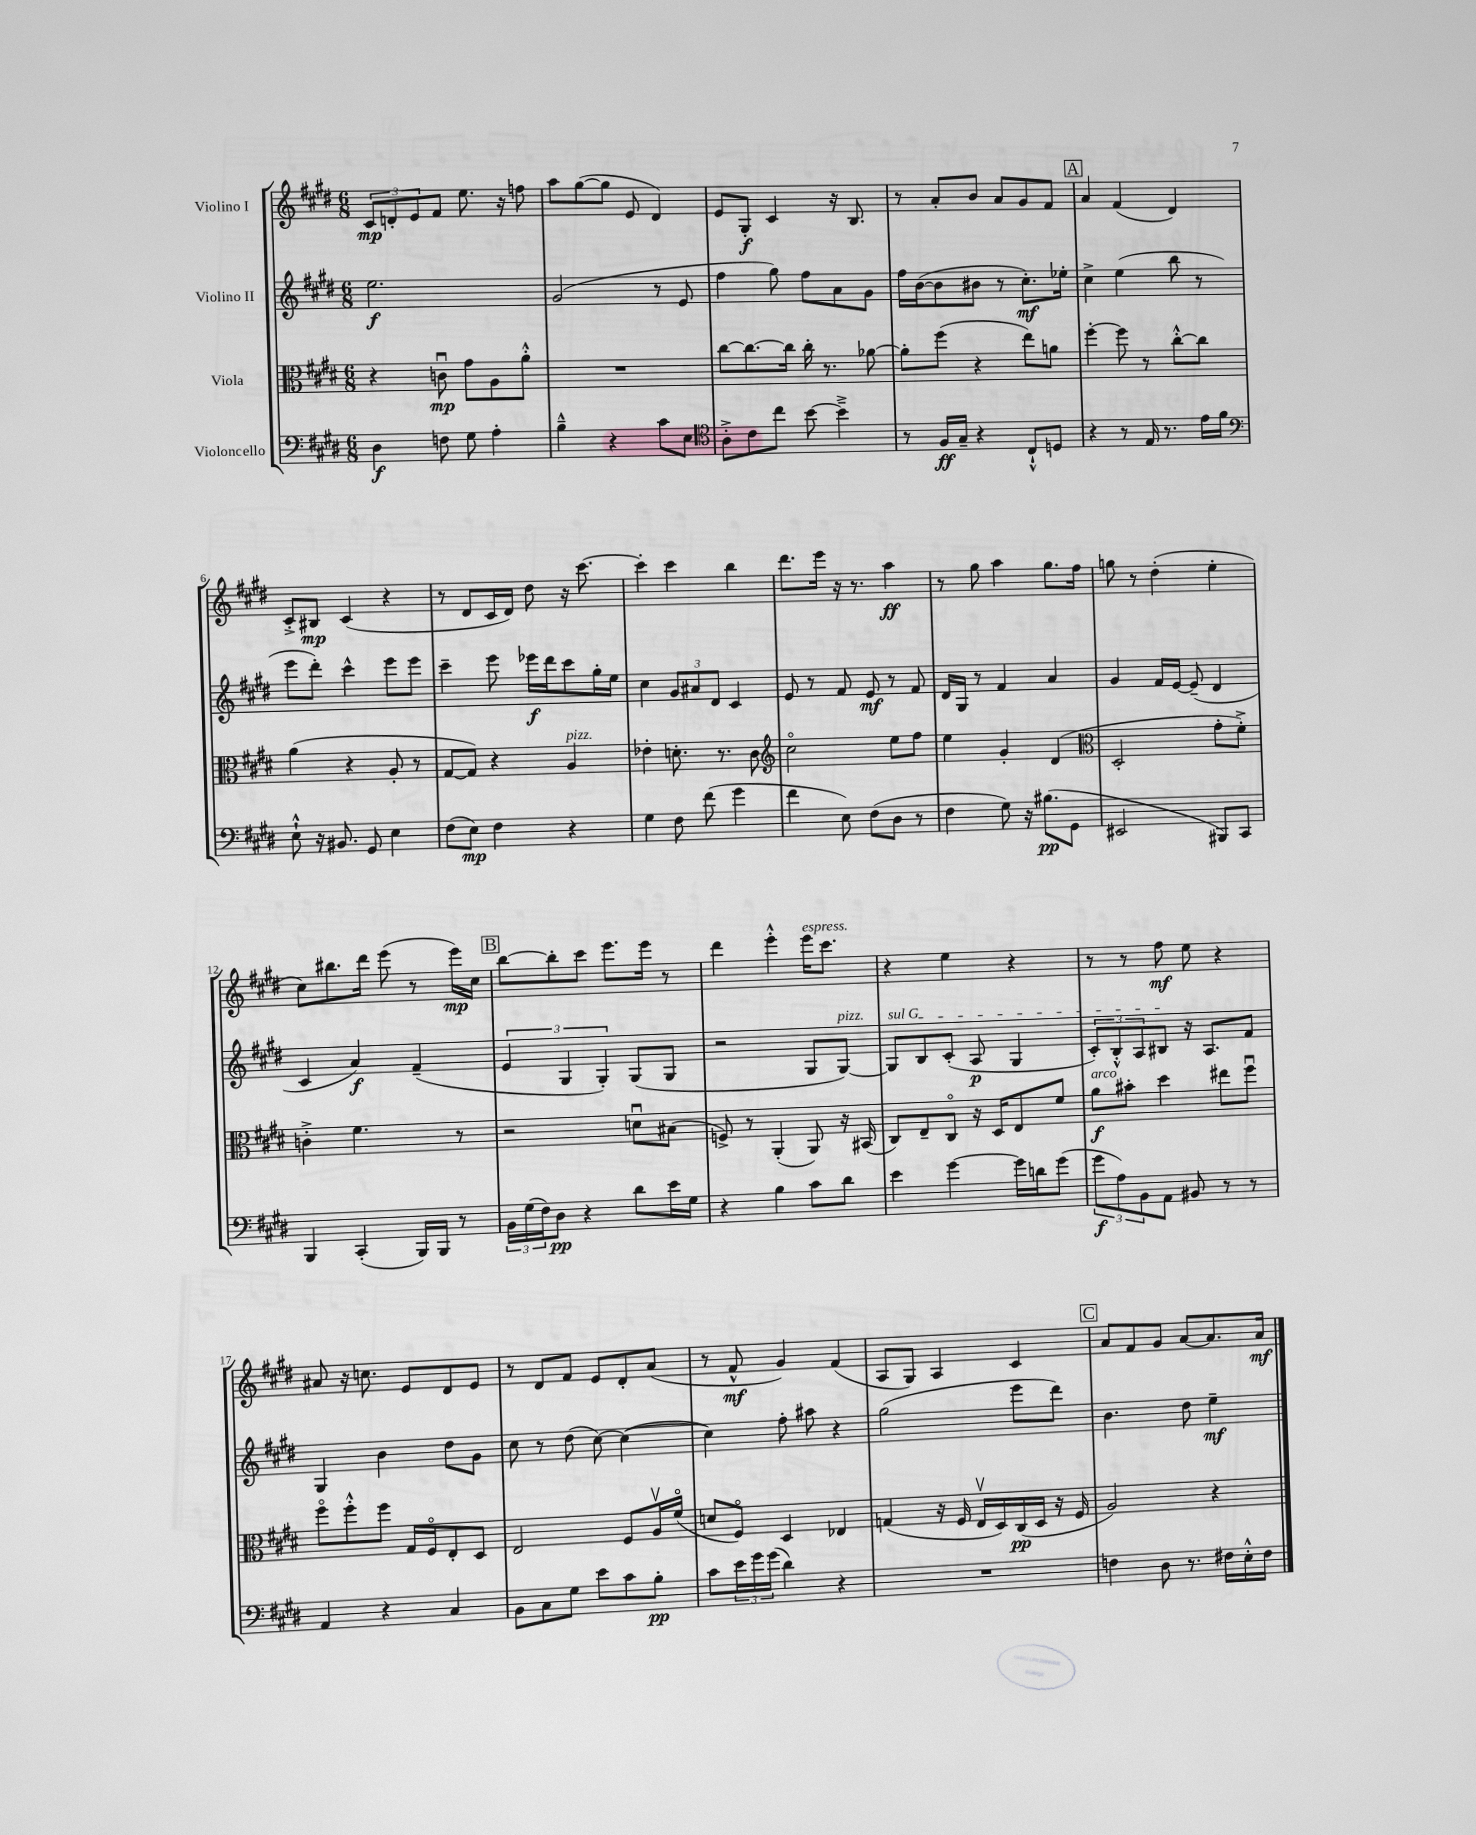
<<
\new StaffGroup <<
\new Staff = "s0" \with { instrumentName = "Violino I" } {
    \clef treble \key e \major \numericTimeSignature \time 6/8
    \tuplet 3/2 { cis'8\mp d'8-. e'8 } fis'8 e''8. r16 f''8 |
    a''8 gis''8~( gis''8 e'8 dis'4) |
    e'8 gis8-.\f cis'4 r16 b8. |
    r8 a'8-. b'8 a'8 gis'8 fis'8 |
    \mark \markup { \box "A" } a'4 fis'4( dis'4) |
    cis'8-.-> bis8\mp cis'4( r4 |
    r8 dis'8 cis'16 dis'16) dis''8 r16 cis'''8.~ |
    cis'''4-. cis'''4 b''4 |
    dis'''8. e'''16 r16 r8. a''4\ff |
    r8 gis''8 a''4 gis''8. fis''16 |
    g''8 r8 dis''4-.( e''4-. |
    cis''8) bis''8. dis'''16 e'''8( r8 e'''16\mp) cis''16 |
    \mark \markup { \box "B" } b''8~ b''8-. cis'''8 e'''8. e'''16 r8 |
    dis'''4 e'''4-.-^ e'''16^\markup { \italic "espress." } cis'''8. |
    r4 e''4 r4 |
    r8 r8 fis''8\mf e''8 r4 |
    ais'8 r16 c''8. e'8 dis'8 e'8 |
    r8 dis'8 fis'8 e'8 dis'8-. a'8( |
    r8 fis'8-^\mf gis'4) fis'4( |
    a8 gis8) a4 cis'4 |
    \mark \markup { \box "C" } a'8 fis'8 gis'8 a'8~ a'8. a'16\mf \bar "|." |
}
\new Staff = "s1" \with { instrumentName = "Violino II" } {
    \clef treble \key e \major \numericTimeSignature \time 6/8
    e''2.\f |
    gis'2( r8 e'8 |
    fis''4 gis''8) fis''8 a'8 gis'8 |
    fis''16 b'16~( b'8 bis'8 r8 cis''8.-.\mf) ees''16-. |
    \mark \markup { \box "A" } cis''4-> e''4( b''8 r8 |
    e'''8 dis'''8-.) cis'''4-^ e'''8 e'''8 |
    cis'''4-- e'''8 ees'''16\f dis'''16 cis'''8 gis''16-. e''16 |
    cis''4 \tuplet 3/2 { gis'8 ais'8 dis'8 } cis'4 |
    e'8 r8 fis'8 e'8\mf r8 fis'8 |
    dis'16 gis16 r8 fis'4 a'4 |
    gis'4 fis'16 e'16~ e'8--( dis'4 |
    cis'4 a'4\f) fis'4--( |
    \mark \markup { \box "B" } \tuplet 3/2 { e'4 gis4 gis4-.) } gis8( gis8 |
    r2 gis8 gis8~^\markup { \italic "pizz." }) |
    \once \override TextSpanner.bound-details.left.text = \markup { \italic "sul G" } gis8\startTextSpan b8 cis'8-.( a8\p gis4 |
    \tuplet 3/2 { cis'8-.) b8-.-^ a8 } bis8\stopTextSpan r16 a8. fis'8 |
    gis4 b'4 dis''8 gis'8 |
    cis''8 r8 dis''8( cis''8~) cis''4~( |
    cis''4) fis''8-. ais''8 r4 |
    gis''2( e'''8 dis'''8) |
    \mark \markup { \box "C" } b'4. dis''8 e''4--\mf \bar "|." |
}
\new Staff = "s2" \with { instrumentName = "Viola" } {
    \clef alto \key e \major \numericTimeSignature \time 6/8
    r4 c'8\downbow\mp gis'8 a8 a'8-.-^ |
    R2. |
    cis''8~ cis''8.~ cis''16 cis''16-. r8. aes'8~ |
    aes'8-. fis''8( r4 e''8) a'8 |
    \mark \markup { \box "A" } fis''4~-. fis''8 r8 cis''8~-.-^ cis''8 |
    a'4( r4 a8-. r8 |
    gis8~ gis8) r4 a4^\markup { \italic "pizz." } |
    ees'4-. d'8.-. r8. cis'8 |
    \clef treble cis''2\flageolet e''8 fis''8 |
    e''4 gis'4-. dis'4( |
    \clef alto dis2-. gis'8-. fis'8-.->) |
    c'4-.-> fis'4. r8 |
    \mark \markup { \box "B" } r2 d'8\downbow bis8( |
    f8->) r8 a,4-.( a,8) r16 bis,16( |
    cis8) e8-- cis8\flageolet r16 dis16 e8 fis'8 |
    a'8\f^\markup { \italic "arco" } bis'8-. dis''4 eis''8 fis''8\downbow |
    fis''8\flageolet fis''8-.-^ fis''8 gis16 fis16\flageolet e8-. dis8 |
    e2 fis8 a16\upbow fis'16\flageolet( |
    d'8 fis8\flageolet) dis4 ees4 |
    g4( r16 fis16 e16\upbow dis16) cis16\pp( dis16 r16 fis16 |
    \mark \markup { \box "C" } a2) r4 \bar "|." |
}
\new Staff = "s3" \with { instrumentName = "Violoncello" } {
    \clef bass \key e \major \numericTimeSignature \time 6/8
    dis4\f f8 gis8 a4-. |
    b4---^ r4 cis'8 e8 |
    \clef tenor a8-.-> cis'8 cis''8 b'8~ b'4---> |
    r8 fis16\ff gis16-- r4 cis8-!-^ d8 |
    \mark \markup { \box "A" } r4 r8 e16 r8. e'16 fis'16 |
    \clef bass e8-!-^ r16 bis,8. gis,8 e4 |
    fis8( e8\mp) fis4 r4 |
    gis4 fis8 fis'8( gis'4 |
    fis'4 e8) fis8( dis8 r8 |
    fis4 gis8) r16 bis8.\pp( gis,8 |
    eis,2 bis,,8) cis,8 |
    b,,4 cis,4-.( b,,16) b,,16 r8 |
    \mark \markup { \box "B" } \tuplet 3/2 { b,16 gis16( fis16) } dis8\pp r4 dis'8 e'16 gis16 |
    r4 b4 cis'8 dis'8 |
    e'4 gis'4~ gis'16 d'16 gis'8( |
    \tuplet 3/2 { gis'8\f a8) b,8 } a,8 bis,8 r8 r8 |
    a,4 r4 cis4 |
    b,8 cis8 gis8 e'8 cis'8 b8-.\pp |
    cis'8 \tuplet 3/2 { e'16 gis'16 gis'16( } dis'4) r4 |
    R2. |
    \mark \markup { \box "C" } f4 dis8 r8. fis16 e16-.-^ fis16 \bar "|." |
}
>>
>>
